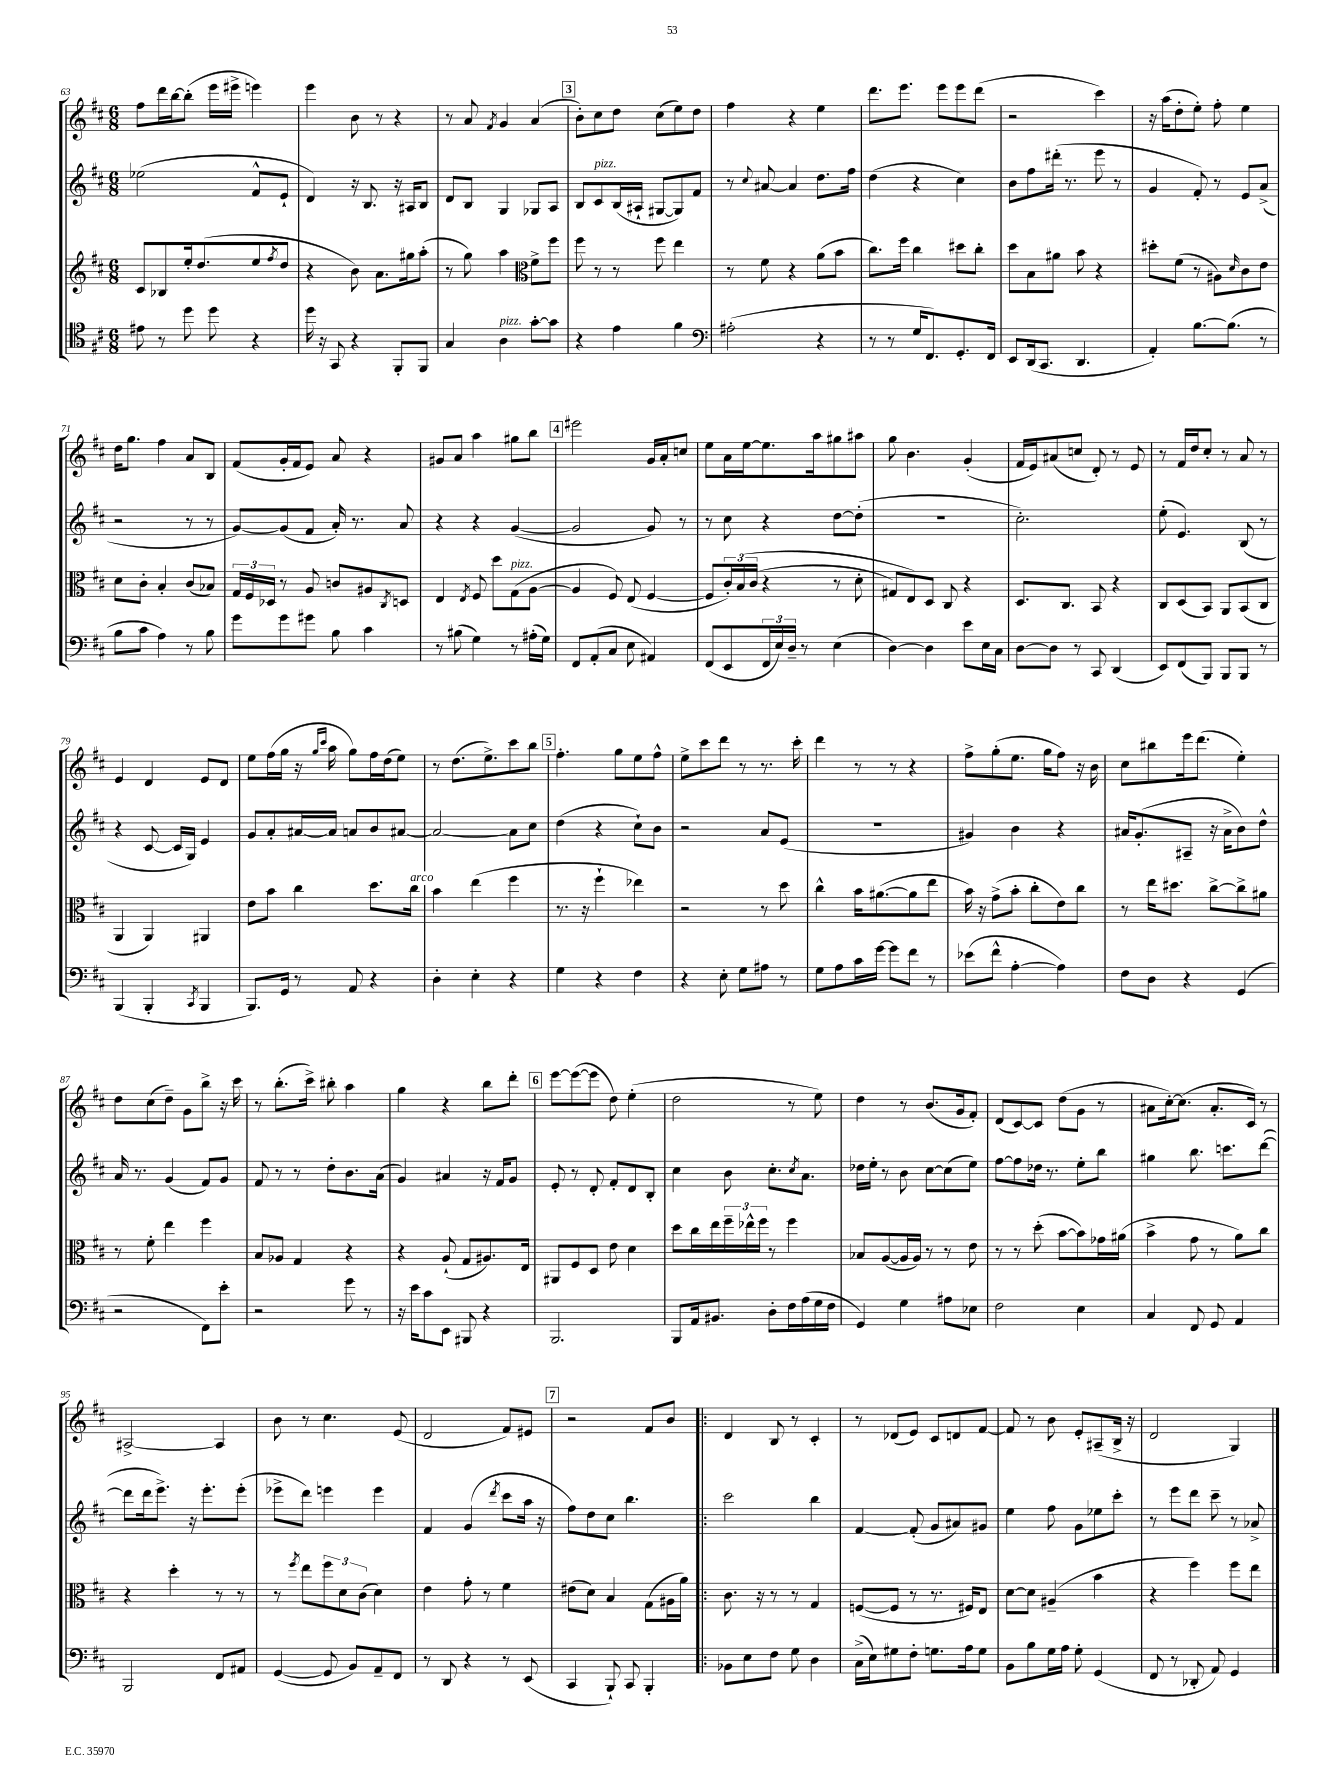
<<
\new StaffGroup <<
\new Staff = "s0" {
    \clef treble \key d \major \numericTimeSignature \time 6/8
    fis''8 d'''16 b''16~ b''8-.( e'''16 eis'''16-> e'''4) |
    e'''4 b'8 r8 r4 |
    r8 a'8 \acciaccatura { fis'8 } g'4 a'4( |
    \mark \markup { \box "3" } b'8-.) cis''8 d''8 cis''8( e''8) d''8 |
    fis''4 r4 e''4 |
    d'''8. e'''8. e'''8 e'''8 d'''8( |
    r2 cis'''4) |
    r16 a''16( d''8-. e''8-.) fis''8-. e''4 |
    d''16 g''8. fis''4 a'8 b8 |
    fis'8( g'16-. fis'16 e'8) a'8 r4 |
    gis'8 a'8 a''4 gis''8 b''8 |
    \mark \markup { \box "4" } eis'''2 g'16 a'16-. c''8 |
    e''8 a'16 e''16~ e''8. a''16 gis''8 ais''8 |
    g''8 b'4. g'4-.( |
    fis'16 e'16) ais'8( c''8 d'8-.) r8 e'8 |
    r8 fis'16 d''16 cis''8-. r8 a'8 r8 |
    e'4 d'4 e'8 d'8 |
    e''8 fis''16( g''16 r16 \grace { g''16 cis'''16 } a''16 g''8) fis''16 d''16( e''8) |
    r8 d''8.( e''8.->) cis'''8 b''8 |
    \mark \markup { \box "5" } fis''4.-. g''8 e''8 fis''8-^ |
    e''8-> cis'''8 d'''8 r8 r8. cis'''16-. |
    d'''4 r8 r8 r4 |
    fis''8-> g''8-.( e''8. g''16 fis''8) r16 b'16 |
    cis''8 bis''8 e'''16 d'''8.( e''4-.) |
    d''8 cis''8( d''8--) g'8 b''8-> r16 cis'''16 |
    r8 b''8.-.( cis'''16->) bis''8-. a''4 |
    g''4 r4 b''8 d'''8-. |
    \mark \markup { \box "6" } e'''8~ e'''8~( e'''8 d''8) e''4-.( |
    d''2 r8 e''8) |
    d''4 r8 b'8.( g'16 fis'8-.) |
    d'8( cis'8~) cis'8 d''8( g'8 r8 |
    ais'8 cis''16~-.) cis''8.( ais'8.-. cis'16) r8 |
    ais2~-> ais4 |
    b'8 r8 cis''4. e'8( |
    d'2 fis'8) eis'8 |
    \mark \markup { \box "7" } r2 fis'8 b'8 |
    \bar ".|:" d'4 b8 r8 cis'4-. |
    r8 des'8( e'8) cis'8 d'8 fis'8~ |
    fis'8 r8 b'8 e'8-. ais8--( b16-> r16 |
    d'2 g4) \bar "|." |
}
\new Staff = "s1" {
    \clef treble \key d \major \numericTimeSignature \time 6/8
    ees''2( fis'8-^ e'8-! |
    d'4) r16 b8. r16 ais16 b8 |
    d'8 b8 g4 ges8 a8 |
    \mark \markup { \box "3" } b8 cis'8^\markup { \italic "pizz." } b16( ais16-! gis8~ gis8) fis'8 |
    r8 \appoggiatura { cis''8 } ais'8~ ais'4 d''8. fis''16 |
    d''4( r4 cis''4) |
    b'8 fis''8 dis'''16-.( r8. e'''8 r8 |
    g'4 fis'8-.) r8 e'8 a'8->( |
    r2 r8 r8 |
    g'8~) g'8( fis'8 a'16-.) r8. a'8 |
    r4 r4 g'4~( |
    \mark \markup { \box "4" } g'2 g'8) r8 |
    r8 cis''8 r4 d''8~ d''8-.( |
    R2. |
    cis''2.-.) |
    e''8-.( e'4.) b8( r8 |
    r4 cis'8~ cis'16 g16) e'4 |
    g'8 a'8-. ais'16~ ais'16 a'8 b'8 ais'8~ |
    ais'2~ ais'8 cis''8 |
    \mark \markup { \box "5" } d''4( r4 cis''8-!) b'8 |
    r2 a'8 e'8( |
    R2. |
    gis'4) b'4 r4 |
    ais'16 g'8.-.( ais8-- r16 ais'16-> b'8) d''8-^ |
    a'16 r8. g'4( fis'8) g'8 |
    fis'8 r8 r8 d''8-. b'8. a'16( |
    g'4) ais'4 r16 fis'16 g'8 |
    \mark \markup { \box "6" } e'8-. r8 d'8-. fis'8-. d'8 b8-. |
    cis''4 b'8 cis''8.-. \acciaccatura { cis''8 } a'8. |
    des''16 e''16-. r8 b'8 cis''8~ cis''8( e''8) |
    fis''8~ fis''8 des''16 r8. e''8-. b''8 |
    gis''4 b''8. c'''8. d'''8~( |
    d'''8 d'''16 e'''8.->) r16 e'''8.-. e'''8-.( |
    ees'''8-> d'''8) e'''4 e'''4 |
    fis'4 g'4( \acciaccatura { d'''8 } cis'''8 a''16 r16 |
    \mark \markup { \box "7" } fis''8) d''8 cis''8 b''4. |
    \bar ".|:" cis'''2 b''4 |
    fis'4~ fis'8-.( g'8 ais'8) gis'8 |
    e''4 fis''8 g'8 ees''8 cis'''8-. |
    r8 e'''8 d'''8 cis'''8-- r8 aes'8-> \bar "|." |
}
\new Staff = "s2" {
    \clef treble \key d \major \numericTimeSignature \time 6/8
    cis'8 bes8 e''16-. d''8.( e''8 \acciaccatura { fis''8 } d''8 |
    r4 b'8) a'8. gis''16 a''8-.( |
    r8 g''8) a''4 \clef alto fis'8-> fis''8 |
    \mark \markup { \box "3" } fis''8 r8 r8 fis''8 e''4 |
    r8 fis'8 r4 a'8( b'8 |
    cis''8.) fis''16 cis''4 dis''8 cis''8-. |
    d''8 b8 ais'8 b'8 r4 |
    dis''8-. fis'8( r8 ais8) \grace { d'16 } cis'8 e'8 |
    d'8 cis'8-. b4-. cis'8( bes8) |
    \tuplet 3/2 { g16 fis16 des16 } r8 a8 c'8 ais8 \acciaccatura { cis8 } d8 |
    e4 \acciaccatura { e8 } fis8 d''8 g8^\markup { \italic "pizz." }( a8~ |
    \mark \markup { \box "4" } a4 fis8) e8( fis4~ |
    fis8 \tuplet 3/2 { cis'16-.) b16\( cis'16( } r4 r8 d'8-. |
    gis8) e8\) d8 cis8 r4 |
    d8. cis8. b,8 r4 |
    cis8 d8( b,8) a,8 b,8( cis8 |
    a,4 a,4) ais,4 |
    e'8 b'8 cis''4 d''8. cis''16^\markup { \italic "arco" } |
    b'4 e''4( fis''4 |
    \mark \markup { \box "5" } r8. r16 fis''4-! ees''4) |
    r2 r8 d''8 |
    cis''4-^ b'16 ais'8.~( ais'8 e''8 |
    b'16) r16 g'8->( b'8-. cis''8-. e'8) cis''8 |
    r8 e''16 dis''8. cis''8~-> cis''8-> ais'8 |
    r8 fis'8-. e''4 fis''4 |
    b8 aes8 g4 r4 |
    r4 a8-!( g8 ais8.) e16 |
    \mark \markup { \box "6" } ais,8 fis8 d8 e'8 d'4 |
    d''8 cis''16 e''16 \tuplet 3/2 { fis''16-- ees''16-^ fis''16 } r8 fis''4 |
    bes8 a8~( a16 a16) r8 r8 e'8 |
    r8 r8 d''8-.( b'8~ b'8) ges'16 ais'16( |
    b'4-> g'8 r8 a'8) cis''8 |
    r4 d''4-. r8 r8 |
    r8 \acciaccatura { fis''8 } e''8 \tuplet 3/2 { fis''8 d'8 cis'8( } d'4) |
    e'4 g'8-. r8 fis'4 |
    \mark \markup { \box "7" } eis'8( d'8) b4 g8( ais16 a'16) |
    \bar ".|:" cis'8. r16 r8 r8 g4 |
    f8~( f8 r8 r8. fis16) e8 |
    d'8~ d'8 ais4--( b'4 |
    r4 fis''4) fis''8 e''8 \bar "|." |
}
\new Staff = "s3" {
    \clef tenor \key d \major \numericTimeSignature \time 6/8
    eis'8 r8 d''8 d''8 r4 |
    d''16 r16 g,8 r4 fis,8-. fis,8 |
    g4 a4^\markup { \italic "pizz." } g'8~-. g'8 |
    \mark \markup { \box "3" } r4 e'4 fis'4 |
    \clef bass ais2-.( r4 |
    r8 r8 g16 fis,8.) g,8.-. fis,16 |
    e,8 d,16( cis,8. d,4. |
    a,4-.) b8.~ b8.( r8 |
    b8 cis'8 a4) r8 b8 |
    g'8 g'8 gis'8 b8 cis'4 |
    r8 bis8( g4) r8 ais16-.( g16) |
    \mark \markup { \box "4" } fis,8 a,8-.( cis8 e8 ais,4) |
    fis,8( e,8 \tuplet 3/2 { fis,16 e16) d16-- } r8 e4( |
    d4~) d4 e'8 e16 cis16 |
    d8~ d8 r8 cis,8 d,4( |
    e,8) fis,8( b,,8) b,,8 b,,8 r8 |
    b,,4( b,,4-. \acciaccatura { cis,8 } b,,4 |
    b,,8.) g,16 r8 a,8 r4 |
    d4-. e4-. r4 |
    \mark \markup { \box "5" } g4 r4 fis4 |
    r4 e8-. g8 ais8 r8 |
    g8 a8 cis'16 g'16~ g'8 fis'8 r8 |
    ees'8( fis'8-^ a4~-. a4) |
    fis8 d8 r4 g,4( |
    r2 fis,8) e'8-. |
    r2 g'8 r8 |
    r16 e'16 cis'8 e,8 bis,,8 r4 |
    \mark \markup { \box "6" } b,,2. |
    b,,8 a,16 bis,8. d8-. fis16 a16( g16 fis16 |
    g,4) g4 ais8 ees8 |
    fis2 e4 |
    cis4 fis,8 g,8 a,4 |
    b,,2 fis,8 ais,8 |
    g,4~( g,8 b,8) a,8-- fis,8 |
    r8 d,8 r4 r8 e,8( |
    \mark \markup { \box "7" } cis,4 b,,8-!) cis,8 b,,4-. |
    \bar ".|:" bes,8 e8 fis8 g8 d4 |
    cis16->( e16) gis8 fis8-. g8. a16 g8 |
    b,8 b8 g16 a16 g8-. g,4( |
    fis,8 r8 des,8-. a,8) g,4 \bar "|." |
}
>>
>>
\layout { \context { \Score currentBarNumber = #63 } }
